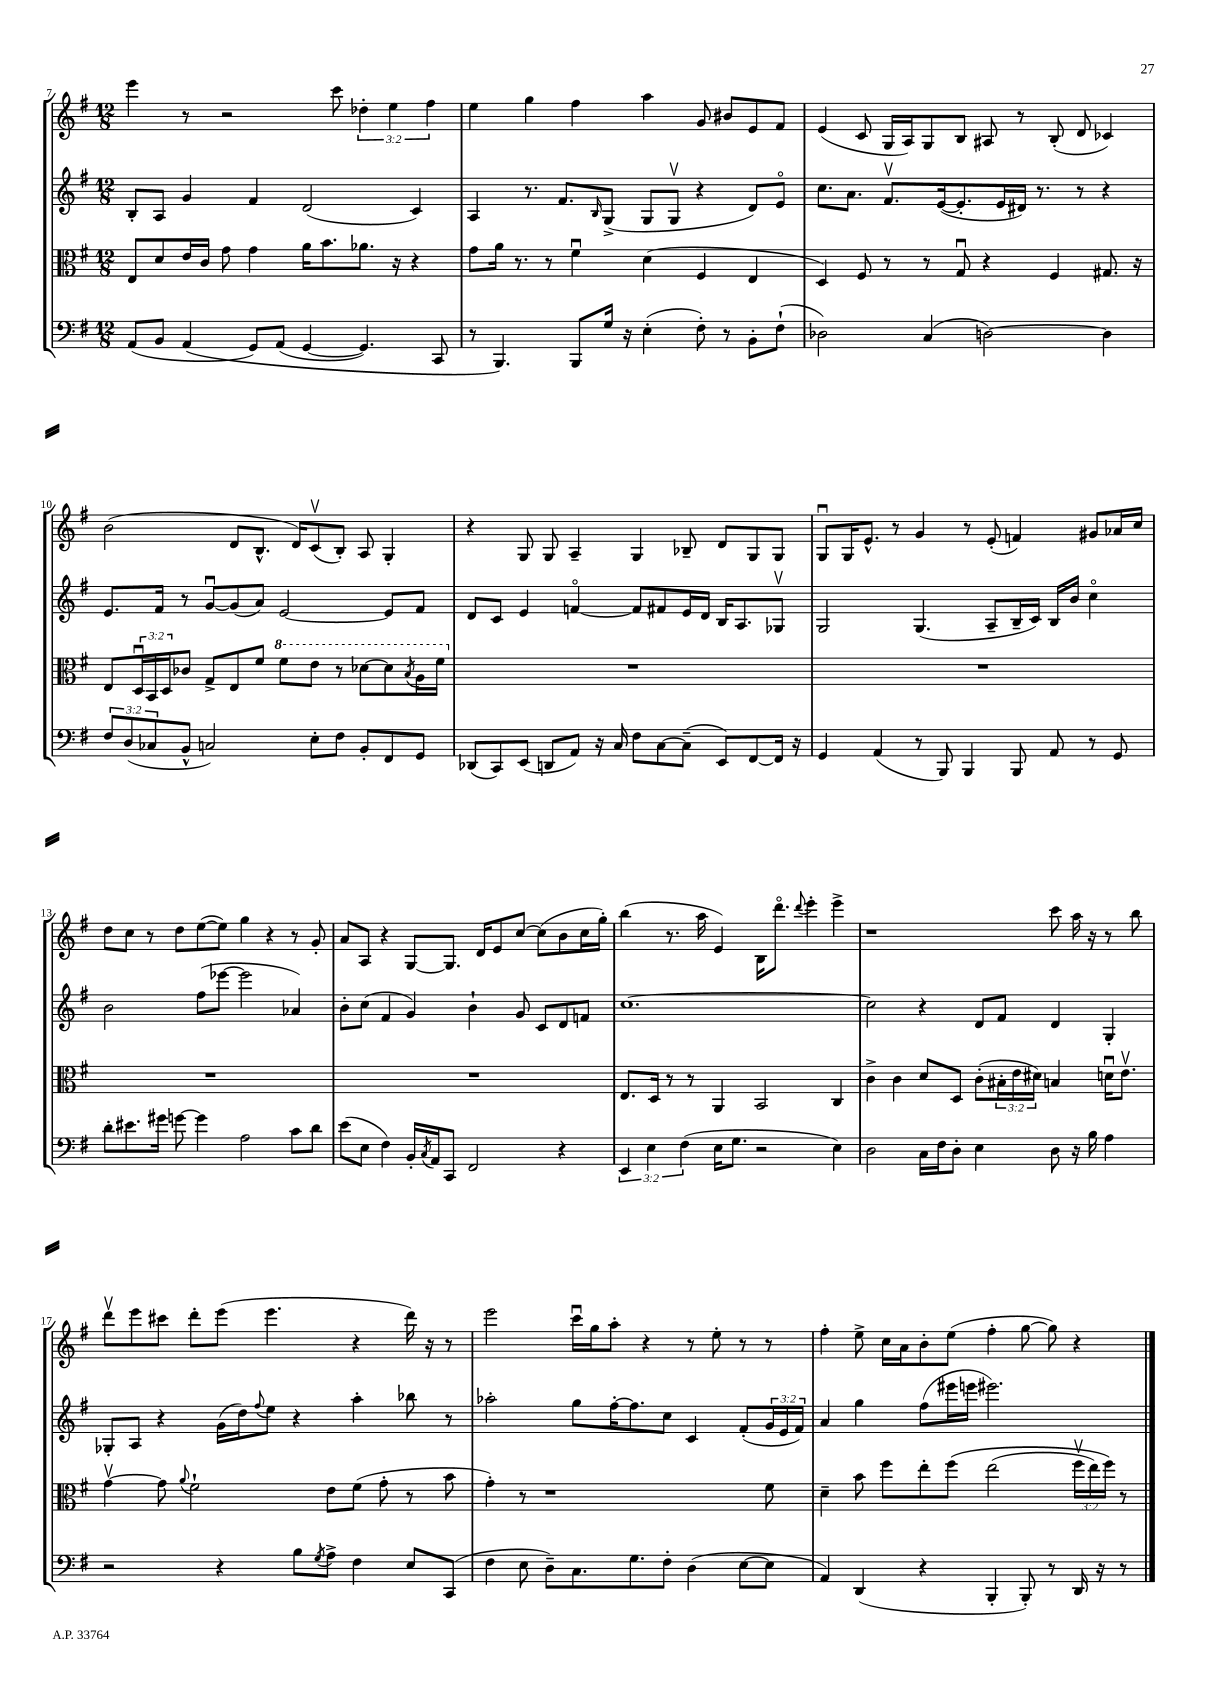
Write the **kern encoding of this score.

**kern	**kern	**kern	**kern
*staff4	*staff3	*staff2	*staff1
*clefF4	*clefC3	*clefG2	*clefG2
*k[f#]	*k[f#]	*k[f#]	*k[f#]
*M12/8	*M12/8	*M12/8	*M12/8
(8AA/L	8E/L	8B'/L	4eee\
8BB/J	8d/	8A/J	.
&(4AA/	16e/L	4g/	8r
.	16c/JJ	.	.
.	8g\	.	2r
8GG/L)	4g\	4f#/	.
(8AA/J	.	.	.
[4GG/	16a\LK	(2d/	.
.	8.b\	.	.
.	.	.	8ccc\
4.GG/])	8.a-\J	.	6dd-'\
.	.	.	6ee\
.	16r	.	.
.	4r	4c/)	.
.	.	.	6ff#\
8CC/	.	.	.
=	=	=	=
8r	8g\L	4A/	4ee\
4.BBB/&)	16a\Jk	.	.
.	8.r	.	.
.	.	8.r	4gg\
.	8r	.	.
.	.	8.f#/L	.
8BBB/L	4f#u\	.	4ff#\
.	.	16qqB/	.
16G/Jk	.	(8G^/J	.
16r	.	.	.
(4E'\	(4d\	8G/L	4aa\
.	.	8Gv/J	.
8F#'\)	4F#/	4r	8g/
8r	.	.	8b#/L
8BB'\L	4E/	8d/L)	8e/
(8F#`\J	.	8eo/J	8f#/J
=	=	=	=
2D-\)	4D/)	8.cc\L	(4e/
.	.	8.a\J	.
.	8F#/	.	8c/
.	8r	8.f#v/L	16G/LL
.	.	.	16A/J)
(4C/	8r	.	8G/
.	.	([16e/k	.
.	8Gu/	8.e'/]	8B/J
[2D\)	4r	.	8A#/
.	.	16e/L	.
.	.	16d#/JJ)	8r
.	.	8.r	.
.	4F#/	.	(8B'/
.	.	8r	8d/
4D\]	8.G#/	4r	4c-/)
.	16r	.	.
=	=	=	=
12F#/L	8E/L	8.e/L	(2b\
(12D/	.	.	.
.	24Du/L	.	.
12C-/	24BB/	.	.
.	.	16f#/Jk	.
.	24D/J	.	.
8BB^^/J	8c-/J	8r	.
2C/)	8G^/L	[8gu/L	.
.	8E/	(8g/]	8d/L
.	8f#/J	8a/J)	8.B^^/J
.	8ff#\L	[2e/	.
.	.	.	16d/LK)
8E'\L	8ee\J	.	(8cv/
8F#\J	8r	.	8B'/J)
8BB'/L	[8dd-\L	.	8A/
8FF#/	8dd-\]	8e/]L	4G'/
.	8qb/	.	.
8GG/J	16a\L	8f#/J	.
.	16ff#\JJ	.	.
=	=	=	=
(8DD-/L	1.r	8d/L	4r
8CC/)	.	8c/J	.
(8EE/J	.	4e/	8G/
8DD/L	.	.	8G/
8AA/J)	.	[4fo/	4A~/
16r	.	.	.
16C/	.	.	.
8F#\L	.	8f/]L	4G/
[8C\	.	8f#/	.
(8C~\]J	.	16e/L	8B-~/
.	.	16d/JJ	.
8EE/L)	.	16B/LK	8d/L
.	.	8.A/	.
[8FF#/	.	.	8G/
16FF#/]Jk	.	8G-v/J	8G/J
16r	.	.	.
=	=	=	=
4GG/	1.r	2G/	8Gu/L
.	.	.	16G/K
.	.	.	8.e^^/J
(4AA/	.	.	.
.	.	.	8r
8r	.	(4.G/	4g/
8BBB/)	.	.	.
4BBB/	.	.	8r
.	.	8A~/L	(8e'/
8BBB/	.	16B~/L	4f/)
.	.	16c/JJ)	.
8AA/	.	16B/LL	.
.	.	16b/JJ	.
8r	.	4cco\	8g#/L
8GG/	.	.	16a-/L
.	.	.	16cc/JJ
=	=	=	=
8d'\L	1.r	2b\	8dd\L
8.e#\	.	.	8cc\J
.	.	.	8r
16g#\Jk	.	.	.
[8g\	.	.	8dd\L
4g\]	.	(8ff#\L	([8ee\
.	.	[8eee-\J	8ee\]J)
2A\	.	2eee-\]	4gg\
.	.	.	4r
8c\L	.	4a-/)	8r
8d\J	.	.	8g'/
=	=	=	=
(8e\L	1.r	8b'\L	8a/L
8E\J	.	(8cc\J	8A/J
4F#\)	.	4f#/	4r
16BB'/LL	.	4g/)	[8G/L
8qC/	.	.	.
16AA/J	.	.	.
8CC/J	.	.	8.G/]J
2FF#/	.	4b`\	.
.	.	.	16d/LK
.	.	.	8e/
.	.	8g/	[8cc/J
.	.	8c/L	(8cc\]L
4r	.	8d/	8b\
.	.	8f/J	16cc\L
.	.	.	16gg'\JJ)
=	=	=	=
6EE/	8.E/L	[1.cc	(4bb\
6E\	.	.	.
.	16D/Jk	.	.
.	8r	.	8.r
(6F#\	.	.	.
.	8r	.	.
.	.	.	16aa\
16E\LK	4AA/	.	4e/)
8.G\J	.	.	.
2r	2BB/	.	16B\LK
.	.	.	8.dddo\J
.	.	.	8qqddd/
.	.	.	4eee'\
4E\)	4C/	.	4eee^\
=	=	=	=
2D\	4c^\	2cc\]	1r
.	4c\	.	.
16C\LL	8d/L	4r	.
16F#\J	.	.	.
8D'\J	8D/J	.	.
4E\	(8c'\L	8d/L	.
.	24B#'\L	8f#/J	.
.	24e\	.	.
.	24d#\JJ)	.	.
8D\	4B/	4d/	8ccc\
16r	.	.	16aa\
16B\	.	.	16r
4A\	16du\LK	4G'/	8r
.	8.ev\J	.	.
.	.	.	8bb\
=	=	=	=
2r	[4gv\	8G-'/L	8dddv\L
.	.	8A/J	8eee\
.	8g\]	4r	8ccc#\J
.	8qqa/	.	.
.	2f#`\	.	8ddd'\L
4r	.	(16g\LL	(8eee\J
.	.	16dd\J)	.
.	.	8qqff#/	.
.	.	8ee\J	4.eee\
8B\L	.	4r	.
8qG/	.	.	.
8A^\J	8e\L	.	.
4F#\	(8f#\J	4aa'\	4r
.	8g'\	.	.
8E/L	8r	8bb-\	16ddd\)
.	.	.	16r
(8CC/J	8b\	8r	8r
=	=	=	=
4F#\	4g'\)	2aa-'\	2eee\
8E\	8r	.	.
8D~\L)	1r	.	.
8.C\	.	8gg\L	16cccu\LL
.	.	.	16gg\J
.	.	[16ff#'\K	8aa'\J
8.G\	.	8.ff#\]	.
.	.	.	4r
8F#'\J	.	8cc\J	.
(4D\	.	4c/	8r
.	.	.	8ee'\
[8E\L	.	(8f#'/L	8r
8E\]J	8f#\	24g/L	8r
.	.	24e/	.
.	.	24f#/JJ)	.
=	=	=	=
4AA/)	4d~\	4a/	4ff#'\
(4DD/	8b\	4gg\	8ee^\
.	8ff#\L	.	16cc\LL
.	.	.	16a\J
4r	8ee'\	(8ff#\L	8b'\
.	&(8ff#\J	16eee#\L	(8ee\J
.	.	16eee\JJ	.
4BBB'/	(2ee\	2.eee#\)	4ff#'\
8BBB'/)	.	.	[8gg\
8r	.	.	8gg\])
16DD/	24ff#v\LL	.	4r
.	24ee\)	.	.
16r	.	.	.
.	24ff#\JJ&)	.	.
8r	8r	.	.
==	==	==	==
*-	*-	*-	*-
